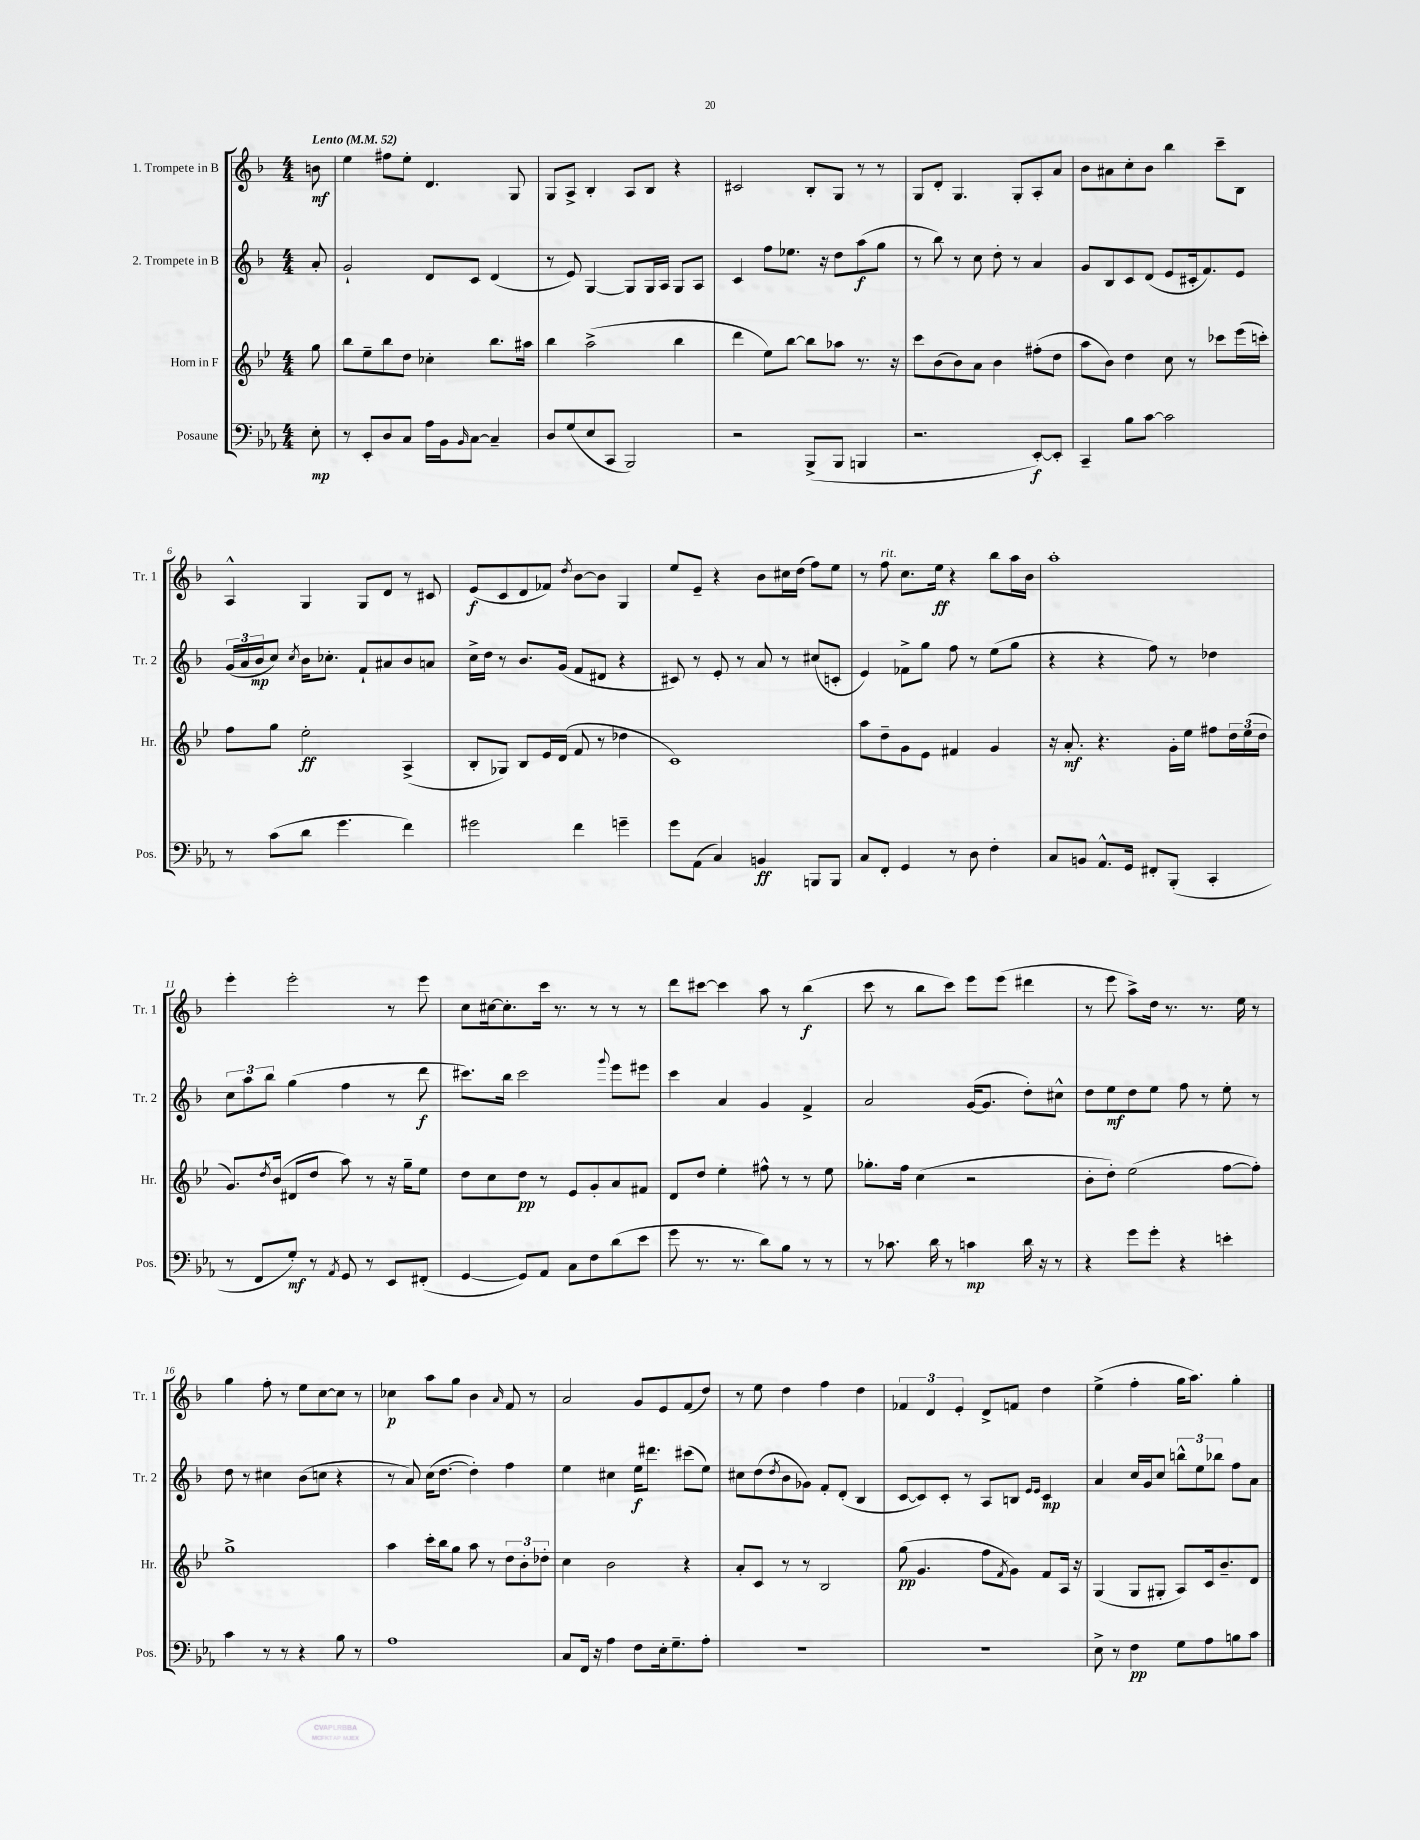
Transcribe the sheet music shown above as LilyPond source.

<<
\new StaffGroup <<
\new Staff = "s0" \with { instrumentName = "1. Trompete in B" shortInstrumentName = "Tr. 1" } {
    \clef treble \key f \major \numericTimeSignature \time 4/4 \partial 8 \tempo "Lento" 4 = 52
    b'8\mf |
    e''4 fis''8 e''8-. d'4. g8 |
    g8 a8-> bes4-. a8 bes8 r4 |
    cis'2 bes8-. g8 r8 r8 |
    g8 d'8-. g4. g8-. a8-. a'8 |
    bes'8 ais'8 c''8-. bes'8 bes''4 c'''8-- bes8 |
    a4-^ g4 g8 d'8 r8 cis'8 |
    e'8\f( c'8 d'8 fes'8) \acciaccatura { d''8 } bes'8~ bes'8 g4 |
    e''8 e'8-- r4 bes'8 cis''16 d''16( f''8) e''8 |
    r8 f''8^\markup { \italic "rit." } c''8. e''16\ff r4 bes''8 a''16 bes'16 |
    a''1-. |
    e'''4-. e'''2-. r8 e'''8 |
    c''8 cis''16~ cis''8.-. c'''16 r8. r8 r8 r8 |
    d'''8 cis'''8~ cis'''4 a''8 r8 bes''4\f( |
    c'''8 r8 bes''8 c'''8) e'''8 e'''8( dis'''4 |
    r8 e'''8 a''8->) d''16 r8. r8. e''16 r8 |
    g''4 f''8-. r8 e''8 c''8~ c''8 r8 |
    ces''4\p a''8 g''8 bes'4 \grace { a'16 } f'8 r8 |
    a'2 g'8 e'8 f'8( d''8) |
    r8 e''8 d''4 f''4 d''4 |
    \tuplet 3/2 { fes'4 d'4 e'4-. } d'8-> f'8 d''4 |
    e''4->( f''4-. g''16 a''8.) g''4-. \bar "|." |
}
\new Staff = "s1" \with { instrumentName = "2. Trompete in B" shortInstrumentName = "Tr. 2" } {
    \clef treble \key f \major \numericTimeSignature \time 4/4 \partial 8
    a'8-. |
    g'2-! d'8 c'8 d'4( |
    r8 e'8) g4~ g8 g16 a16 g8 a8 |
    c'4 f''8 ees''8. r16 d''8 a''8\f( g''8 |
    r8 bes''8) r8 c''8 d''8-. r8 a'4 |
    g'8 bes8 c'8 d'8( e'8 cis'16-. f'8.) e'8 |
    \tuplet 3/2 { g'16( a'16 bes'16\mp } c''8) \acciaccatura { c''8 } bes'16 ces''8.-. f'8-! ais'8 bes'8 a'8 |
    c''16-> d''16 r8 bes'8. g'16( f'8 dis'8 r4 |
    cis'8) r8 e'8-. r8 a'8 r8 cis''8( c'8-. |
    e'4) fes'8-> g''8 f''8 r8 e''8( g''8 |
    r4 r4 f''8) r8 des''4 |
    \tuplet 3/2 { c''8 a''8 bes''8 } g''4( f''4 r8 d'''8\f |
    cis'''8.) bes''16 cis'''2 \appoggiatura { g'''8 } e'''8 eis'''8 |
    c'''4 a'4 g'4 f'4-> |
    a'2 g'16~( g'8. d''8-.) cis''8-^ |
    d''8 e''8\mf d''8 e''8 f''8 r8 e''8-. r8 |
    d''8 r8 cis''4 bes'8( c''8 r4 |
    r8 a'8) c''16( d''8.~ d''4-.) f''4 |
    e''4 cis''4 e''16\f dis'''8. cis'''8( e''8) |
    cis''8 d''8( \acciaccatura { d''8 } bes'8 ges'8) f'8-. d'8-.( bes4 |
    c'8~ c'8) c'8-. r8 a8 b8 \grace { e'16 e'16 } c'4\mp |
    a'4 c''16 g'16 c''8 \tuplet 3/2 { b''8-^ e''8 bes''8 } f''8 a'8 \bar "|." |
}
\new Staff = "s2" \with { instrumentName = "Horn in F" shortInstrumentName = "Hr." } {
    \clef treble \key bes \major \numericTimeSignature \time 4/4 \partial 8
    g''8 |
    bes''8 ees''8-- bes''8 d''8 ces''4-. bes''8. ais''16 |
    bes''4 a''2->( bes''4 |
    d'''4 ees''8) bes''8~ bes''8 aes''8 r8. r16 |
    c'''8 bes'8( bes'8) a'8 bes'4 fis''8-.( d''8 |
    a''8 bes'8) d''4 c''8 r8 ces'''8 ees'''16( c'''16-.) |
    f''8 g''8 ees''2-.\ff a4->( |
    bes8-. ges8) bes8 ees'16 d'16( f'8 r8 des''4 |
    c'1) |
    a''8 d''8-- g'8 ees'8 fis'4 g'4 |
    r16 a'8.-.\mf r4. g'16-. ees''16 fis''8 \tuplet 3/2 { d''16 ees''16( d''16 } |
    g'8.) \acciaccatura { d''8 } bes'16( dis'8 d''8 a''8) r8 r16 g''16-- ees''8 |
    d''8 c''8 d''8\pp r8 ees'8 g'8-. a'8 fis'8 |
    d'8 d''8 ees''4-. fis''8-^ r8 r8 ees''8 |
    ges''8.-. f''16 c''4( r2 |
    bes'8-. d''8-.) ees''2( f''8~ f''8-.) |
    g''1-> |
    a''4 c'''16-. bes''16 g''8 a''8 r8 \tuplet 3/2 { d''8 bes'8-. des''8-. } |
    c''4 bes'2 r4 |
    a'8-. c'8 r8 r8 bes2 |
    g''8\pp( g'4. f''8 \acciaccatura { f'8 } g'8) f'8 a16 r16 |
    g4( g8 gis8-. a8) c'16 bes'8.-- d'8 \bar "|." |
}
\new Staff = "s3" \with { instrumentName = "Posaune" shortInstrumentName = "Pos." } {
    \clef bass \key ees \major \numericTimeSignature \time 4/4 \partial 8
    ees8-.\mp |
    r8 ees,8-. d8 c8 aes16 bes,16 \grace { bes,16 } c8~ c4-- |
    d8 g8( ees8 c,8 bes,,2) |
    r2 bes,,8->( bes,,8 b,,4 |
    r2. ees,8~-.\f) ees,8-. |
    c,4-- bes8 c'8~ c'2 |
    r8 c'8( d'8 g'4. f'4) |
    gis'2 f'4 g'4-- |
    g'8 aes,8( c4) b,4\ff b,,8 b,,8 |
    c8 f,8-. g,4 r8 d8 f4-. |
    c8 b,8 aes,8.-^ g,16 fis,8-. bes,,8-.( c,4-. |
    r8 f,8 g8-.\mf) r8 \acciaccatura { aes,8 } g,8 r8 ees,8 fis,8-.( |
    g,4~ g,8) aes,8 c8 f8 d'8( ees'8 |
    g'8 r8. r8. d'8) bes8 r8 r8 |
    r8 ces'8. d'16 r8 c'4\mp d'16 r16 r8 |
    r4 g'8 g'8-. r4 e'4-. |
    c'4 r8 r8 r4 bes8 r8 |
    aes1 |
    c8 f,16 r16 aes4 f8 ees16-. g8.-- aes8-. |
    R1 |
    R1 |
    ees8-> r8 f4\pp g8 aes8 b8 c'8 \bar "|." |
}
>>
>>
